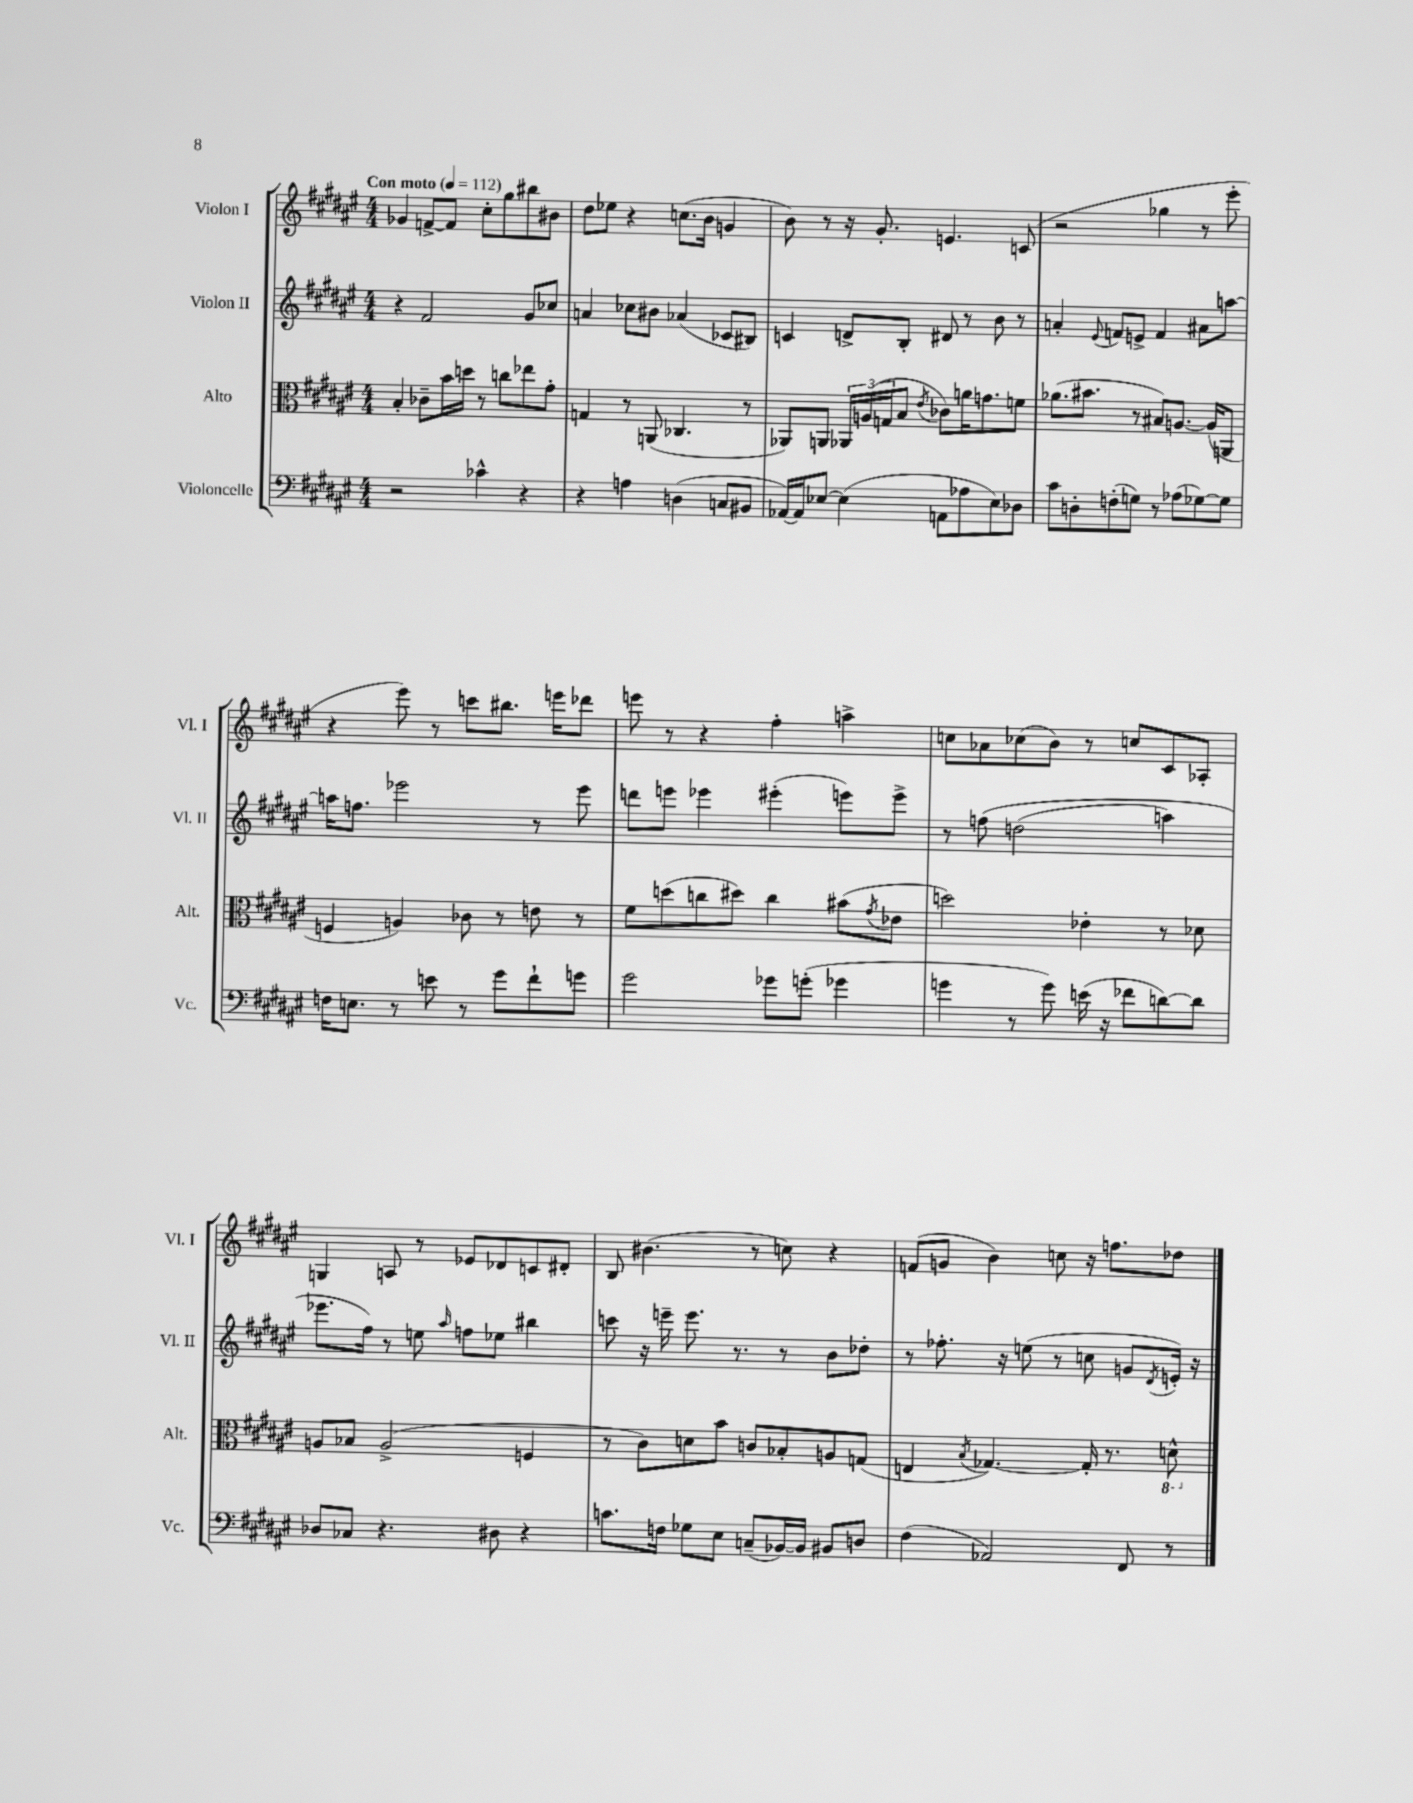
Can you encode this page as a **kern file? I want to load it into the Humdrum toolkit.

**kern	**kern	**kern	**kern
*part4	*part3	*part2	*part1
*staff4	*staff3	*staff2	*staff1
*I"Violoncelle	*I"Alto	*I"Violon II	*I"Violon I
*I'Vc.	*I'Alt.	*I'Vl. II	*I'Vl. I
*clefF4	*clefC3	*clefG2	*clefG2
*k[f#c#g#d#a#e#]	*k[f#c#g#d#a#e#]	*k[f#c#g#d#a#e#]	*k[f#c#g#d#a#e#]
*M4/4	*M4/4	*M4/4	*M4/4
*MM112	*MM112	*MM112	*MM112
=1	=1	=1	=1
!	!	!	!LO:TX:a:B:t=Con moto
2r	4B'/	4r	4g-X/
.	8c-X~\L	2f#/	[8fn^/L
.	16b\L	.	8f/J]
.	16ddn\JJ	.	.
4c-X^^\	8r	.	8cc#'\L
.	8ccn\L	.	8gg#\
4r	8ee-X\	8g#/L	8bb#X\
.	8g#'\J	8cc-X/J	8b#X\J
=2	=2	=2	=2
4r	4Gn/	4an/	8dd#\L
.	.	.	8ee-X\J
4An\	8r	8cc-X\L	4r
.	(8AAn/	8b#X\J	.
(4Dn\	4.C-X/	(4a-X/	(8.ccn\L
.	.	.	16b\Jk
8Cn/L	.	8c-X/L	4gn/
8BB#X/J	8r	8B#X/J)	.
=3	=3	=3	=3
[16AA-X/LL)	8AA-X/L)	4cn/	8b\)
16AA-/J]	.	.	.
[8E-X/J	8AAn/J	.	8r
(4E-\]	24AA-X/LL	8dn^/L	16r
.	(24An/	.	.
.	.	.	8.g#'/
.	24Gn/J	.	.
.	8B/J	8B'/J	.
.	8qe#/	.	.
8AAn\L	8c-X\L)	8d#X/	4.en/
8A-X\	16an\K	8r	.
.	8.gn\	.	.
8E-\)	.	8b\	.
8D-X\J	8fn\J	8r	(8cn/
=4	=4	=4	=4
8c#\L	(8.a-X\L	4an'/	2r
8Dn'\	.	.	.
.	8.b#X\J	.	.
.	.	8qqe#/	.
(8Fn'\	.	8fn/L	.
8Gn\J)	8r	8en^/J	.
8r	8B#X/L)	4f/	4gg-X\
(8A-X\L	[8.An/J	.	.
[8G-X\)	.	8a#X\L	8r
.	(16A/KL]	.	.
8G-\J]	8AAn/J	[8aan\J	8eee#'\
!!LO:LB:g=z
=5	=5	=5	=5
16Fn\KL	4Fn/	16aan\KL]	4r
8.En\J	.	8.ffn\J	.
8r	4An/)	2eee-X\	8eee#\)
8en\	.	.	8r
8r	8c-X\	.	8cccn\L
8g#\L	8r	.	8.bb#X\J
8f#`\	8en\	8r	.
.	.	.	16eeen\KL
8gn\J	8r	8eee-\	8ddd-X\J
=6	=6	=6	=6
2g#\	8f#\L	8dddn\L	8eeen\
.	(8ddn\	8eeen\J	8r
.	8ccn\	4eee-X\	4r
.	8dd#X\J)	.	.
8g-X\L	4cc\	(4eee#X'\	4ff#'\
(8gn'\J	.	.	.
4g-X\	(8b#X\L	8eeen\L)	4aan^\
.	8qg#/	.	.
.	8e-X\J	8eee^\J	.
=7	=7	=7	=7
4gn\	2ddn\)	8r	8ccn\L
.	.	(8ffn\	8a-X\
8r	.	(2ddn\	(8cc-X\
8g\)	.	.	8b\J)
(16en\	4e-X'\	.	8r
16r	.	.	.
8f-X\L	.	.	8ccn/L
[8dn\)	8r	4aan\)	8c#/
8d\J]	8d-X\	.	8A-X'/J
!!LO:LB:g=z
=8	=8	=8	=8
8D-X/L	8An/L	8.eee-X\L	4Gn/
8C-X/J	8B-X/J	.	.
.	.	16ff#\Jk)	.
4.r	(2A^/	8r	8An/
.	.	8een\	8r
.	.	16qqaa#/	.
.	.	8ffn\L	8e-X/L
8D#X\	.	8ee-X\J	8d-X/
4r	4Fn/	4bb#X\	8cn/
.	.	.	8d#X'/J
=9	=9	=9	=9
8.cn\L	8r	8cccn\	8B/
.	8c#\L)	16r	(4.b#X\
16Fn\Jk	.	16eeen~\	.
8G-X\L	8dn\	8.eee\	.
8E#\J	8b\J	.	.
.	.	8.r	.
(8Cn~/L	8cn/L	.	8r
[16BB-X/L)	8B-X'/	8r	8ccn\)
16BB-/JJ]	.	.	.
8BB#X/L	8An/	8b\L	4r
8Dn/J	(8Gn/J	8dd-X'\J	.
=10	=10	=10	=10
(4F#\	4En/	8r	(8fn/L
.	.	8.ff-X'\	8gn/J
.	8qB/	.	.
2AA-X/)	[4.G-X/)	.	4b\)
.	.	16r	.
.	.	(8een\	.
.	.	8r	8ccn\
.	16G-'/]	8ccn\	16r
.	8.r	.	8.ffn\L
8FF#/	.	8gn/L	.
.	.	8qd#/	.
*	*8ba	*	*
8r	8Dn^^\	16en'/Jk)	8dd-X\J
.	.	16r	.
*	*X8ba	*	*
==	==	==	==
*-	*-	*-	*-
